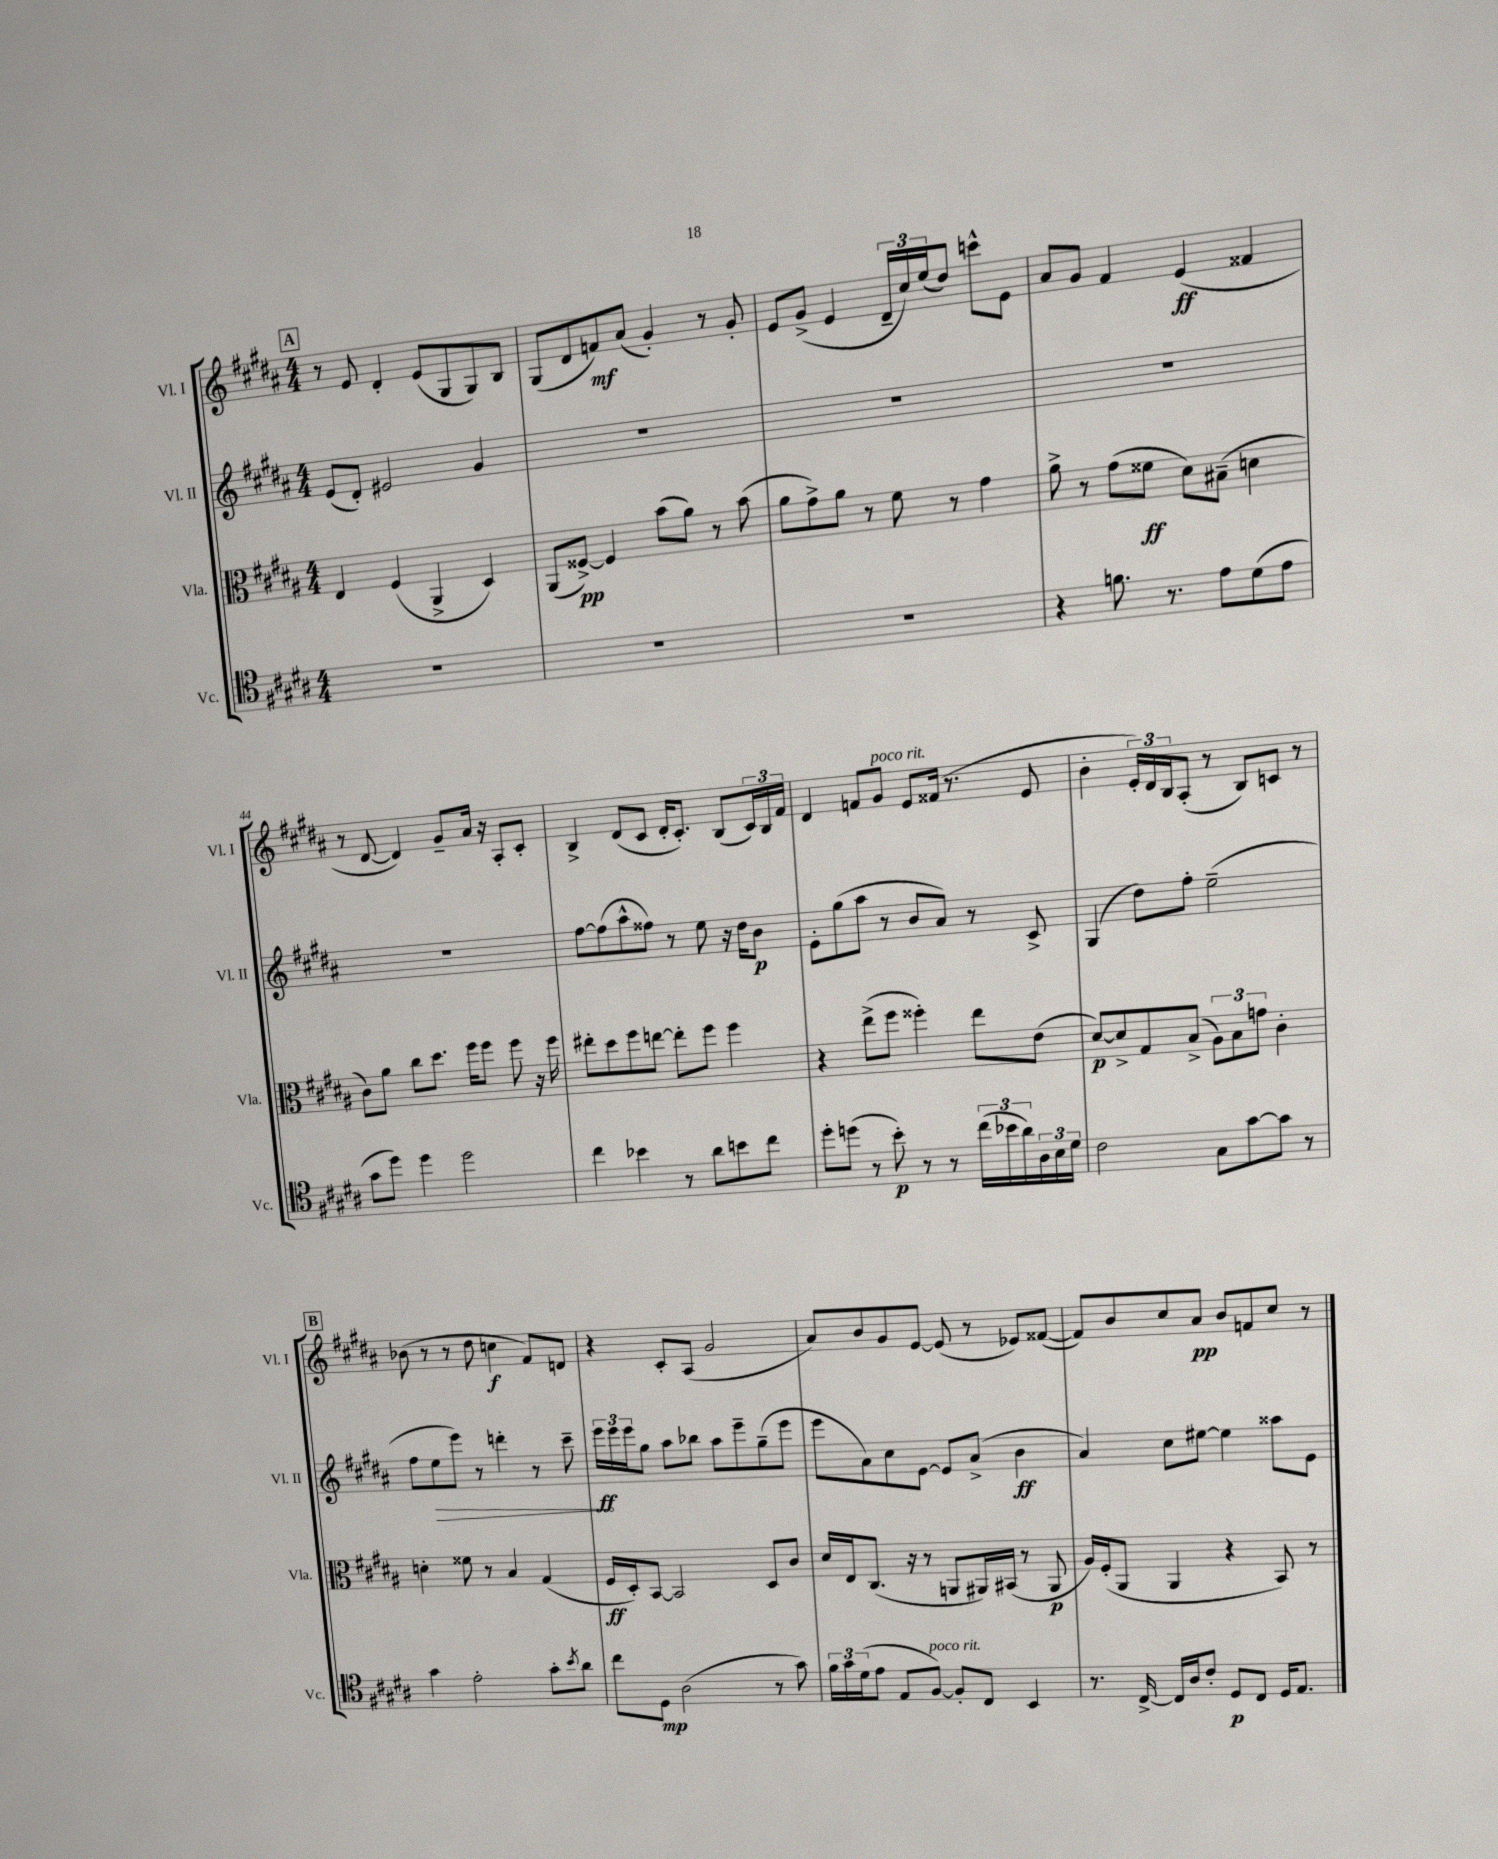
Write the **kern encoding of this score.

**kern	**kern	**kern	**kern
*staff4	*staff3	*staff2	*staff1
*clefC4	*clefC3	*clefG2	*clefG2
*k[f#c#g#d#a#]	*k[f#c#g#d#a#]	*k[f#c#g#d#a#]	*k[f#c#g#d#a#]
*M4/4	*M4/4	*M4/4	*M4/4
1r	4E	(8e	8r
.	.	8d#')	8e
.	(4F#	2e#	4d#'
.	4AA#^	.	(8e
.	.	.	8G#
.	4D#)	4g#	8G#)
.	.	.	8B
=	=	=	=
1r	(8AA#	1r	(8G#
.	[8F##^)	.	8d#
.	4F##]	.	8f)
.	.	.	(8a#
.	(8b	.	4g#')
.	8a#)	.	.
.	8r	.	8r
.	(8b	.	8g#'
=	=	=	=
1r	8a#	1r	8e
.	8g#^)	.	(8g#^
.	8a#	.	4e
.	8r	.	.
.	8f#	.	24d#~
.	.	.	24cc#)
.	.	.	(24ee
.	8r	.	8dd#)
.	4g#	.	8ccc^^
.	.	.	8e
=	=	=	=
4r	8a#^	1r	8a#
.	8r	.	8g#
8.f	(8g#	.	4f#
.	8f##	.	.
8.r	.	.	.
.	8d#)	.	(4e
8e	(8B#~	.	.
(8d#	4d	.	4f##
8e	.	.	.
=	=	=	=
8g#	8c#)	1r	8r
8dd#)	8a#	.	[8d#
4dd#	8cc#	.	4d#])
.	8.dd#	.	.
2dd#	.	.	8g#~
.	16ff#	.	.
.	8ff#	.	16a#
.	.	.	16r
.	8ff#	.	8A#'
.	16r	.	8c#'
.	16ff#	.	.
=	=	=	=
4cc#	8ee#'	[8ff#	4B^
.	8dd#	(8ff#]	.
4b-	8ff#	8aa#^^	(8d#
.	[8ee	8ff##)	8c#
8r	8ee']	8r	16d#'
.	.	.	8.c#')
8a#	8ff#	8ee	.
8b	4ff#	16r	(8B
.	.	16dd#	.
8cc#	.	8b	24c#)
.	.	.	24B
.	.	.	24f#
=	=	=	=
8dd#'	4r	8e'	4d#
(8dd	.	(8gg#	.
8r	(8ee^	8aa#	8f
8b')	8ff#	8r	8g#
8r	4ff##')	8b	8e
8r	.	8a#)	(16f##
.	.	.	8.r
(24cc#	8ee	8r	.
24b-	.	.	.
24a#)	.	.	.
24A#	(8e	8c#^	8e
24B	.	.	.
24d#	.	.	.
=	=	=	=
2c#	[8d#)	(4G#	4b'
.	8d#^]	.	.
.	8G#	8dd#)	24e')
.	.	.	24d#
.	.	.	24B
.	(8B^	8ff#'	(8A#'
8G#	12A#)	(2ee~	8r
.	12B	.	.
[8g#	.	.	8B)
.	12g	.	.
8g#]	4c#'	.	8c
8r	.	.	8r
=	=	=	=
4g#	4d'	8ff#	(8b-
.	.	8ee	8r
2e'	8f##	8eee)	8r
.	8r	8r	8dd#
.	4B	4ddd'	4cc
8g#'	(4G#	8r	8f#)
8qb	.	.	.
8a#	.	8ccc#~	8d
=	=	=	=
8cc#	16F#	24eee	4r
.	.	24eee	.
.	16D#')	.	.
.	.	24eee	.
8D#	[8BB	8gg#	.
(2A#	2BB]	8aa#	8c#'
.	.	8bb-	(8A#
.	.	8aa#	2g#
.	.	8eee~	.
8r	8D#	(8gg#~	.
8g#)	8c#	8eee	.
=	=	=	=
24f#	16d#	8eee	8a#)
24g#	.	.	.
.	16E	.	.
(24d#	.	.	.
8e	(8.C#	8a#)	8b
8E	.	8cc#	8g#
.	16r	.	.
[8F#)	8r	[8e	[8e
8F#']	8AA	8e]	(8e]
8C#	16AA#)	(8a#^	8r
.	(16BB#	.	.
4BB	8r	4b	8e-)
.	8AA#	.	([8f##
=	=	=	=
8.r	16A#)	4a#)	8f##])
.	(16F#'	.	.
.	8AA#	.	8b
[16C#^	.	.	.
16C#]	4AA#	8cc#	8cc#
16A#	.	.	.
8c#'	.	[8ee#	8a#
8D#	4r	4ee#]	8b
8C#	.	.	8f
16D#	8BB)	8aa##	8cc#
8.E	.	.	.
.	8r	8e	8r
==	==	==	==
*-	*-	*-	*-
